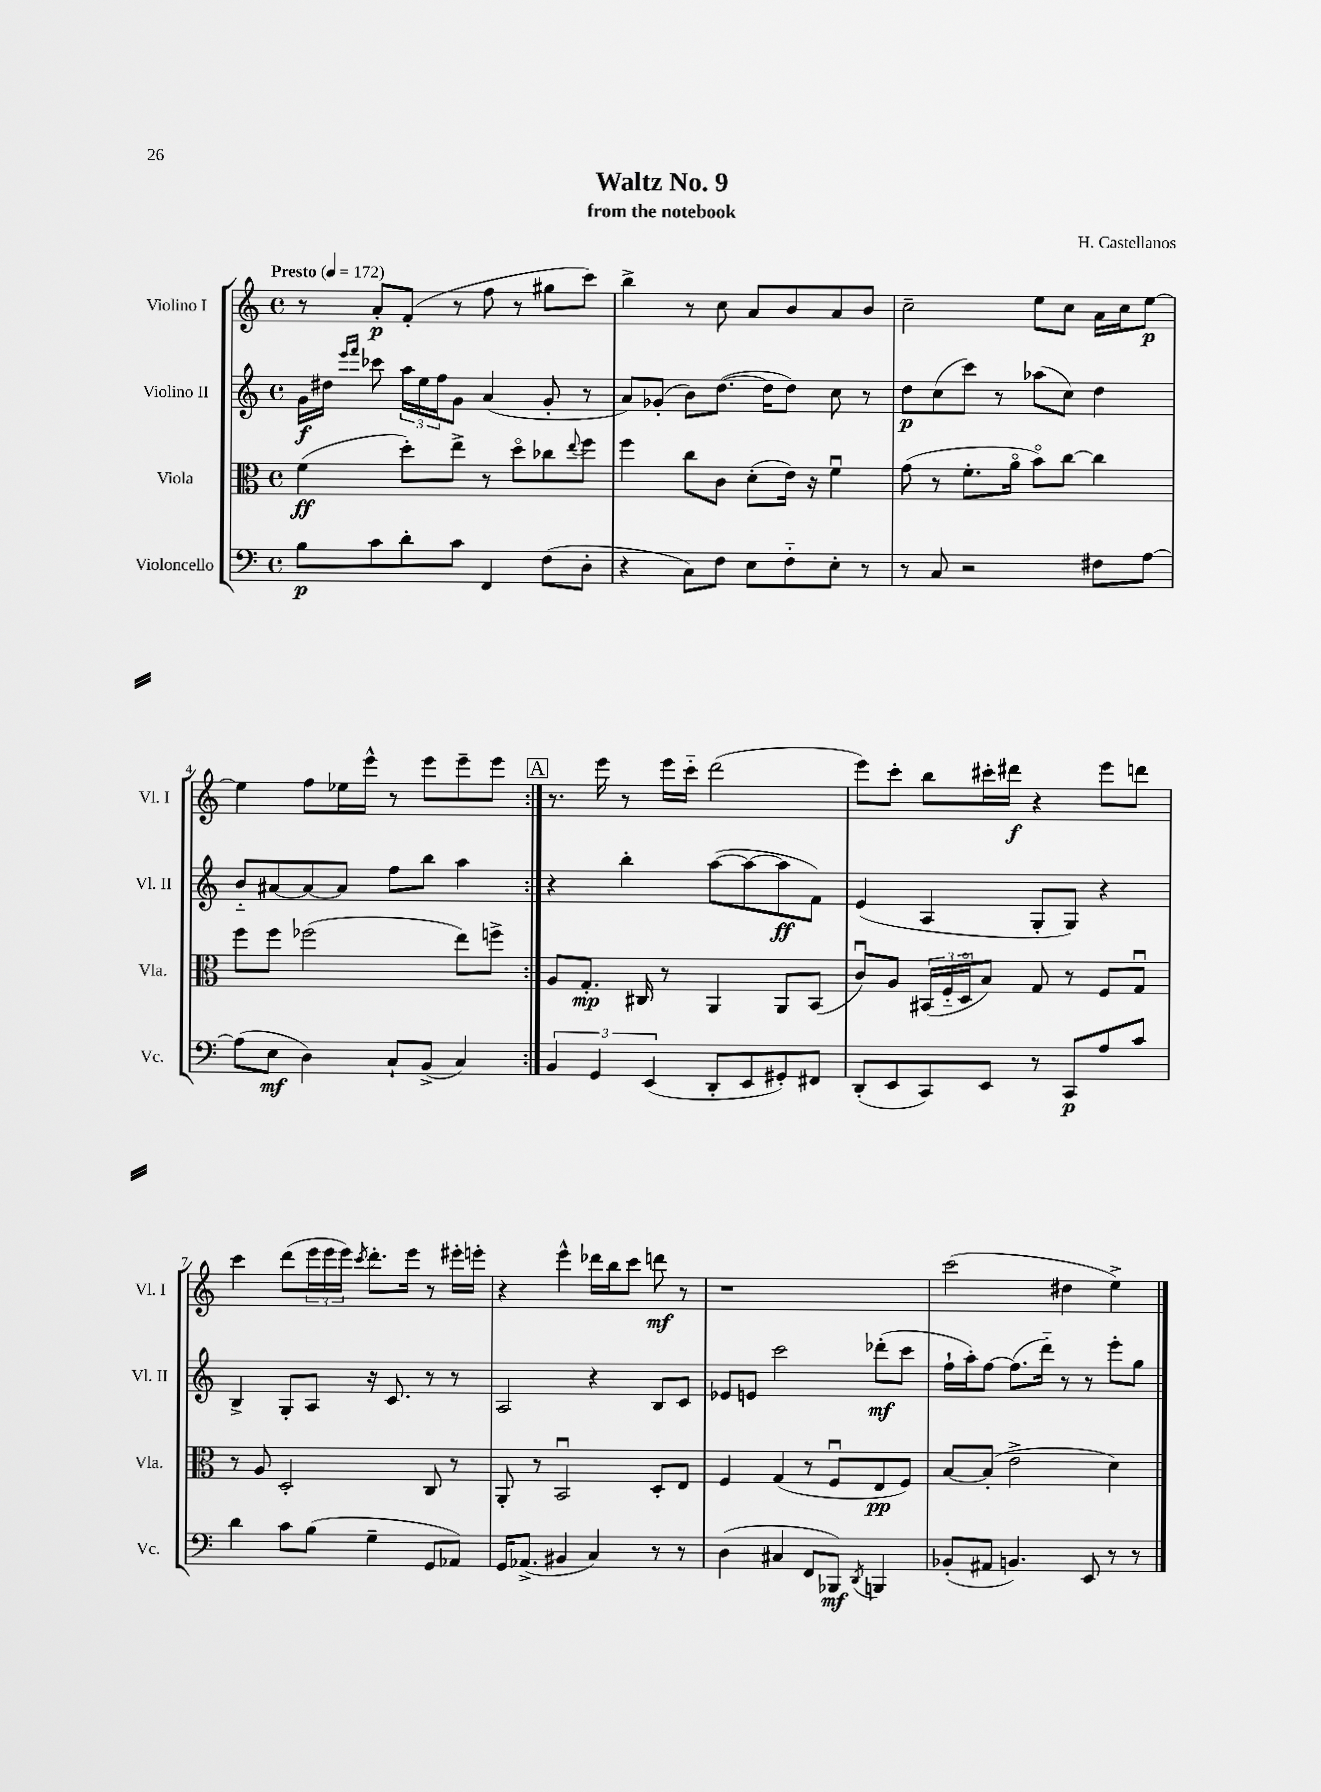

**kern	**dynam	**kern	**dynam	**kern	**dynam	**kern	**dynam
*part4	*part4	*part3	*part3	*part2	*part2	*part1	*part1
*staff4	*staff4	*staff3	*staff3	*staff2	*staff2	*staff1	*staff1
*I"Violoncello	*	*I"Viola	*	*I"Violino II	*	*I"Violino I	*
*I'Vc.	*	*I'Vla.	*	*I'Vl. II	*	*I'Vl. I	*
*clefF4	*	*clefC3	*	*clefG2	*	*clefG2	*
*k[]	*	*k[]	*	*k[]	*	*k[]	*
*M4/4	*	*M4/4	*	*M4/4	*	*M4/4	*
*met(c)	*	*met(c)	*	*met(c)	*	*met(c)	*
*MM172	*	*MM172	*	*MM172	*	*MM172	*
=1	=1	=1	=1	=1	=1	=1	=1
!	!	!	!	!	!	!LO:TX:a:B:t=Presto	!
8B\L	p	(4f\	ff	16g\LL	f	8r	.
.	.	.	.	16dd#X\JJ	.	.	.
.	.	.	.	16qqeee/LL	.	.	.
.	.	.	.	16qqfff/JJ	.	.	.
8c\	.	.	.	8ccc-X\	.	8a'/L	p
8d'\	.	8dd'\L)	.	24aa\LL	.	(8f'/J	.
.	.	.	.	24ee\	.	.	.
.	.	.	.	24ff\J	.	.	.
8c\J	.	8ee^\J	.	8g\J	.	8r	.
4FF/	.	8r	.	(4a/	.	8ff\	.
.	.	8dd\L	.	.	.	8r	.
(8F\L	.	8cc-X\	.	8g'/	.	8gg#X\L	.
.	.	8qqee/	.	.	.	.	.
8D'\J	.	8ff\J	.	8r	.	8ccc\J)	.
=2	=2	=2	=2	=2	=2	=2	=2
4r	.	4ff\	.	8a/L)	.	4bb^\	.
.	.	.	.	(8g-X'/J	.	.	.
8C\L)	.	8cc\L	.	8b\L)	.	8r	.
8F\J	.	8c\J	.	([8.dd\J	.	8cc\	.
8E\L	.	(8d'\L	.	.	.	8a/L	.
.	.	.	.	16dd\KL]	.	.	.
8F\	.	16e\Jk)	.	8dd\J)	.	8b/	.
.	.	16r	.	.	.	.	.
8E'\J	.	4fu\	.	8cc\	.	8a/	.
8r	.	.	.	8r	.	8b/J	.
=3	=3	=3	=3	=3	=3	=3	=3
8r	.	(8g\	.	8dd\L	p	2cc~\	.
8C/	.	8r	.	(8cc\	.	.	.
2r	.	8.f'\L	.	8ccc\J)	.	.	.
.	.	.	.	8r	.	.	.
.	.	16a\Jk	.	.	.	.	.
.	.	8b\L)	.	(8aa-X\L	.	8ee\L	.
.	.	[8cc\J	.	8cc\J)	.	8cc\J	.
8F#X\L	.	4cc\]	.	4dd\	.	16a\LL	.
.	.	.	.	.	.	16cc\J	.
[8A\J	.	.	.	.	.	[8ee\J	p
!!LO:LB:g=z
=4	=4	=4	=4	=4	=4	=4	=4
(8A\L]	.	8ff\L	.	8b/L	.	4ee\]	.
8E\J	mf	8ff\J	.	[8a#X/	.	.	.
4D\)	.	(2ff-X\	.	8a#/_	.	8ff\L	.
.	.	.	.	8a#/J]	.	16ee-X\L	.
.	.	.	.	.	.	16eee^^\JJ	.
8C`/L	.	.	.	8ff\L	.	8r	.
(8BB^/J	.	.	.	8bb\J	.	8eee\L	.
4C/)	.	8ee\L)	.	4aa\	.	8eee~\	.
.	.	8ffn^\J	.	.	.	8eee\J	.
!!LO:REH:place=s1:t=A
=5:|!	=5:|!	=5:|!	=5:|!	=5:|!	=5:|!	=5:|!	=5:|!
6BB/	.	8A/L	.	4r	.	8.r	.
.	.	8.G'/J	mp	.	.	.	.
6GG/	.	.	.	.	.	.	.
.	.	.	.	.	.	16eee\	.
.	.	.	.	4bb'\	.	8r	.
.	.	16C#X/	.	.	.	.	.
(6EE/	.	.	.	.	.	.	.
.	.	8r	.	.	.	16eee\LL	.
.	.	.	.	.	.	16ccc\JJ	.
8DD'/L	.	4AA/	.	([8aa\L	.	(2ddd\	.
8EE/	.	.	.	8aa\_	.	.	.
8GG#X'/)	.	8AA/L	.	8aa\]	ff	.	.
8FF#X/J	.	(8BB/J	.	8f\J)	.	.	.
=6	=6	=6	=6	=6	=6	=6	=6
(8DD'/L	.	8cu/L)	.	(4e/	.	8eee\L)	.
8EE/	.	8A/J	.	.	.	8ccc'\J	.
8CC/)	.	(24BB#X/LL	.	4A/	.	8bb\L	.
.	.	24F/	.	.	.	.	.
.	.	24D/J	.	.	.	.	.
8EE/J	.	8B/J)	.	.	.	16ccc#X'\L	.
.	.	.	.	.	.	16ddd#X\JJ	f
8r	.	8G/	.	8G'/L	.	4r	.
8CC/L	p	8r	.	8G/J)	.	.	.
8A/	.	8F/L	.	4r	.	8eee\L	.
8c/J	.	8Gu/J	.	.	.	8dddn\J	.
!!LO:LB:g=z
=7	=7	=7	=7	=7	=7	=7	=7
4d\	.	8r	.	4B^/	.	4ccc\	.
.	.	8A/	.	.	.	.	.
8c\L	.	2D'/	.	8G'/L	.	(8ddd\L	.
(8B\J	.	.	.	8A/J	.	24eee\L	.
.	.	.	.	.	.	24eee\	.
.	.	.	.	.	.	24eee\JJ)	.
.	.	.	.	.	.	8qccc/	.
4G~\	.	.	.	16r	.	8.ddd'\L	.
.	.	.	.	8.c/	.	.	.
.	.	.	.	.	.	16eee\Jk	.
8GG/L	.	8C/	.	8r	.	8r	.
8AA-X/J)	.	8r	.	8r	.	16eee#X'\LL	.
.	.	.	.	.	.	16eeen'\JJ	.
=8	=8	=8	=8	=8	=8	=8	=8
16GG/KL	.	8AA'/	.	2A/	.	4r	.
(8.AA-X^/J	.	.	.	.	.	.	.
.	.	8r	.	.	.	.	.
4BB#X/	.	2BBu/	.	.	.	4eee^^\	.
4C/)	.	.	.	4r	.	16ddd-X\LL	.
.	.	.	.	.	.	16bb\J	.
.	.	.	.	.	.	8ccc\J	.
8r	.	8D'/L	.	8B/L	.	8dddn\	mf
8r	.	8E/J	.	8c/J	.	8r	.
=9	=9	=9	=9	=9	=9	=9	=9
(4D\	.	4F/	.	8e-X/L	.	1r	.
.	.	.	.	8en/J	.	.	.
4C#X/	.	(4G/	.	2ccc\	.	.	.
8FF/L	.	8r	.	.	.	.	.
8BBB-X/J)	mf	8Fu/L	.	.	.	.	.
8qDD/	.	.	.	.	.	.	.
4BBBn/	.	8E/	pp	(8ddd-X'\L	mf	.	.
.	.	8F/J)	.	8ccc\J	.	.	.
=10	=10	=10	=10	=10	=10	=10	=10
(8BB-X'/L	.	[8B/L	.	16ff`\LL	.	(2ccc\	.
.	.	.	.	16aa'\J)	.	.	.
8AA#X/J	.	(8B'/J]	.	[8ff\J	.	.	.
4.BBn/)	.	2e^\	.	(8.ff\L]	.	.	.
.	.	.	.	16ddd\Jk)	.	.	.
.	.	.	.	8r	.	4dd#X\	.
8EE/	.	.	.	8r	.	.	.
8r	.	4d\)	.	8eee'\L	.	4ee^\)	.
8r	.	.	.	8gg\J	.	.	.
==	==	==	==	==	==	==	==
*-	*-	*-	*-	*-	*-	*-	*-
